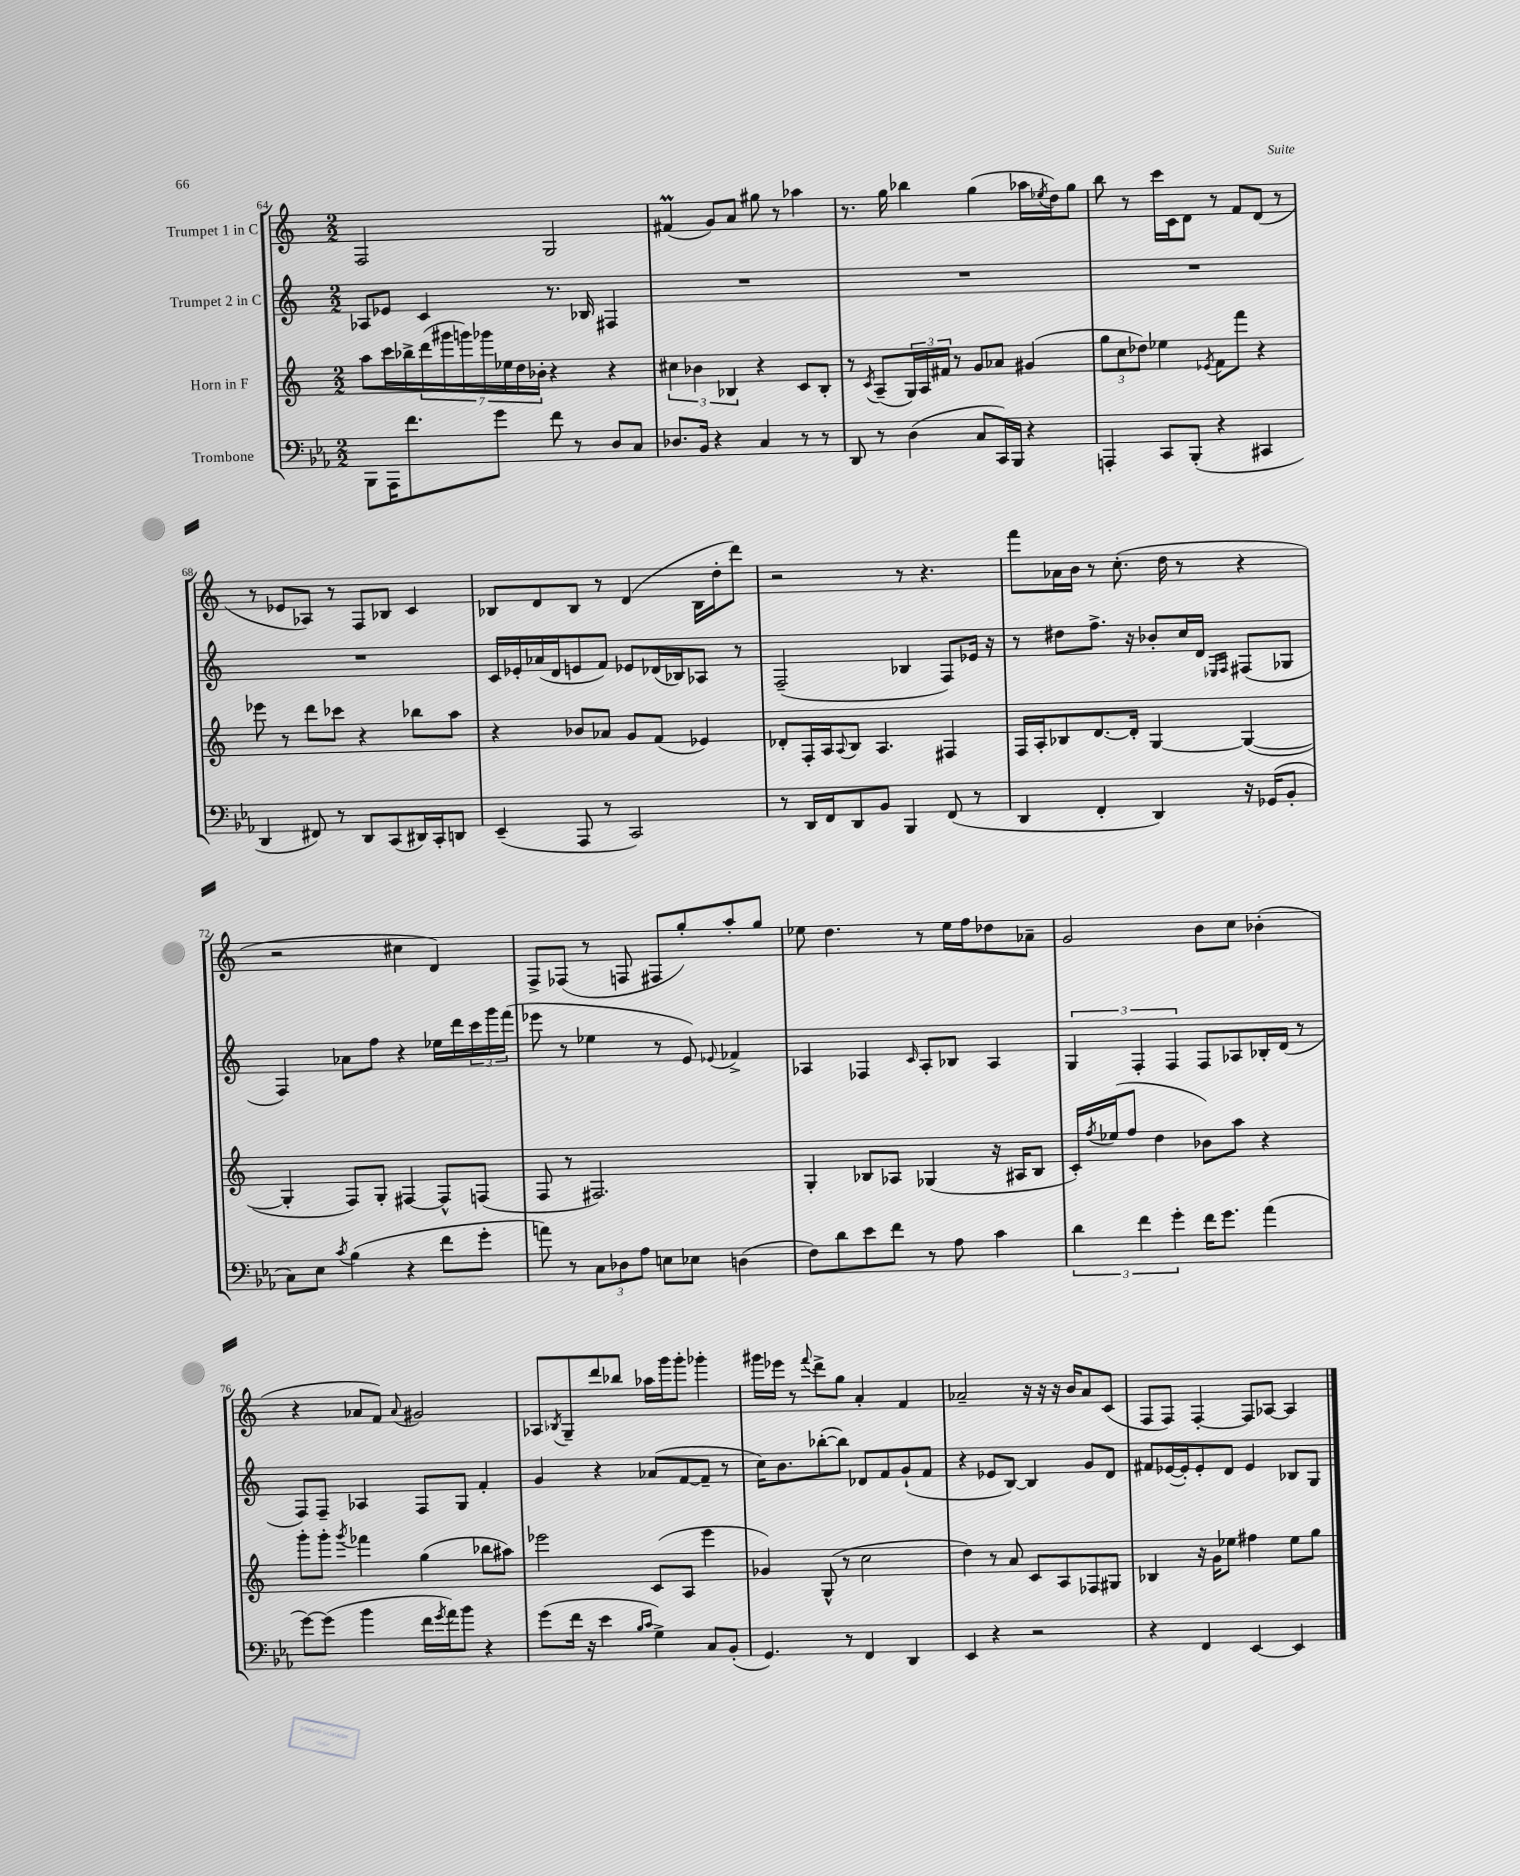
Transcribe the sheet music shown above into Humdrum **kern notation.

**kern	**kern	**kern	**kern
*staff4	*staff3	*staff2	*staff1
*clefF4	*clefG2	*clefG2	*clefG2
*k[b-e-a-]	*k[]	*k[]	*k[]
*M2/2	*M2/2	*M2/2	*M2/2
8BBB-	8aa	8A-	2F
16AAA-	16ccc	8e-	.
8.f	16bb-^	.	.
.	(28ddd	4c	.
.	28ggg#	.	.
.	28ggg)	.	.
.	28ggg-	.	.
8g	.	.	.
.	28ee-	.	.
.	28dd	.	.
.	28b-'	.	.
8f	4r	8.r	2G
8r	.	.	.
.	.	16B-	.
8D	4r	4F#	.
8C	.	.	.
=	=	=	=
8.D-	6cc#	1r	(4f#
.	6b-	.	.
16BB-	.	.	.
4r	.	.	8g)
.	6B-	.	.
.	.	.	8a
4C	4r	.	8gg#
.	.	.	8r
8r	8c	.	4aa-
8r	8B-'	.	.
=	=	=	=
8DD	8r	1r	8.r
.	8qc	.	.
8r	(8A~	.	.
.	.	.	16gg
(4D	24G)	.	4bb-
.	24A	.	.
.	24f#	.	.
.	8r	.	.
8C	8g	.	(4gg
16CC)	8a-	.	.
16BBB-	.	.	.
4r	(4g#	.	16aa-
.	.	.	8qee-
.	.	.	16dd)
.	.	.	8gg
=	=	=	=
4AAA'	12gg	1r	8bb
.	12cc	.	.
.	.	.	8r
.	12dd-)	.	.
8CC	4ee-	.	16ccc
.	.	.	16c
(8BBB-'	.	.	8d
.	8qe-	.	.
4r	8f	.	8r
.	8fff	.	8f
4CC#	4r	.	(8d
.	.	.	8r
=	=	=	=
4DD	8eee-	1r	8r
.	8r	.	8e-
8FF#)	8ddd	.	8A-)
8r	8ccc-	.	8r
8DD	4r	.	8F
(8CC	.	.	8B-
16DD#)	8bb-	.	4c
16CC'	.	.	.
8DD	8aa	.	.
=	=	=	=
(4EE-~	4r	16c	8B-
.	.	16e-'	.
.	.	(16a-	8d
.	.	16d	.
8AAA-	8b-	8e	8B-
8r	8a-	8f)	8r
2CC)	8g	8e-	(4d
.	(8f	(16d-	.
.	.	16B-)	.
.	4e-)	8A-	16B-
.	.	.	16dd'
.	.	8r	8ddd)
=	=	=	=
8r	8d-'	(2F~	2r
16DD	16F'	.	.
16FF	16A	.	.
.	8qqA	.	.
8DD	8B	.	.
8BB-	4.A	.	.
4BBB-	.	4B-	8r
.	.	.	4.r
(8FF	4F#	8F)	.
8r	.	16e-	.
.	.	16r	.
=	=	=	=
4DD	16F	8r	8fff
.	16A'	.	.
.	8B-	8dd#	16a-
.	.	.	16b
4FF'	[8.d	8.ff^	8r
.	.	.	(8.cc'
.	16d']	16r	.
4DD)	[4G	8b-'	.
.	.	.	16dd
.	.	16cc	8r
.	.	16d	.
.	.	16qqE-	.
.	.	16qqF	.
16r	(4G_	(8F#	4r
(16GG-	.	.	.
8BB-'	.	8G-	.
=	=	=	=
8C)	4G']	4F)	2r
8E-	.	.	.
8qc	.	.	.
(4B-	8F)	8a-	.
.	8G'	8ff	.
4r	[4F#	4r	4cc#
8f	8F#^^]	16ee-	4d)
.	.	16ddd	.
8g'	(8F	24ccc	.
.	.	24ggg	.
.	.	(24fff	.
=	=	=	=
8a)	8F	8eee-	8F^
8r	8r	8r	(8F-
12C	2.F#)	4ee-	8r
12D-	.	.	.
.	.	.	8F
12A-	.	.	.
8E	.	8r	8F#
8E-	.	8e)	8gg')
.	.	8qqe-	.
(4D	.	4f-^	8aa'
.	.	.	8gg
=	=	=	=
8F)	4G'	4A-	8ee-
8d	.	.	4.dd
8e-	8B-	4F-	.
8f	8A-	.	.
.	.	16qqc	.
8r	(4G-	8A-'	8r
8A-	.	8B-	16ee-
.	.	.	16ff
4c	16r	4A-	8dd-
.	16A#	.	.
.	8B-	.	8a-~
=	=	=	=
6d	16c')	6G	2g
.	8qff	.	.
.	(16ee-	.	.
.	8ff	.	.
6f	.	6F'	.
.	4dd	.	.
6g'	.	6F	.
16f	8b-)	8F	8b
8.g	.	.	.
.	8aa	8A-	8cc
(4a-	4r	16B-'	(4b-'
.	.	(16d	.
.	.	8r	.
=	=	=	=
[8g)	8ggg'	8F)	4r
(8g]	8ggg'	8F~	.
.	8qggg	.	.
4b-	4fff-	4A-	8a-
.	.	.	8f)
.	.	.	8qqa-
16f	(4gg	8F	2g#
8qg	.	.	.
16a-)	.	.	.
8b-	.	8G	.
4r	8bb-	4f'	.
.	8aa#)	.	.
=	=	=	=
(8g	2eee-	4g	8A-
.	.	.	8qB-
16f	.	.	8G~
16r	.	.	.
4e-	.	4r	8ddd
.	.	.	8bb-
16qqB-	.	.	.
16qqc	.	.	.
4G^)	(8c	(8a-	16aa-
.	.	.	16ggg
.	8A	[8f	8ggg'
8C	4eee-	8f~]	4ggg-'
(8BB-'	.	8r	.
=	=	=	=
4.GG)	4g-)	16cc)	16ggg#
.	.	8.b	16eee-
.	.	.	8r
.	.	.	8qqfff
.	(8G^^	([8bb-'	8ddd^
8r	8r	8bb-])	8gg
4FF	2cc	8d-	4a'
.	.	8f	.
4DD	.	(8g`	4f
.	.	8f	.
=	=	=	=
4EE-	4dd)	4r	2a-~
4r	8r	8e-	.
.	8a	[8B)	.
2r	8c	4B]	16r
.	.	.	16r
.	8A	.	16r
.	.	.	16b
.	8F-	8g	8a-
.	8G#	8d	(8c
=	=	=	=
4r	4B-	8f#	8F
.	.	([16e-	8F)
.	.	16e-'])	.
4FF	16r	8e-'	[4F'
.	16g	.	.
.	8ee-	8d	.
[4EE-	4ff#	4e-	8F]
.	.	.	[8A-
4EE-]	8ee-	8B-	4A-]
.	8gg	8G	.
==	==	==	==
*-	*-	*-	*-
